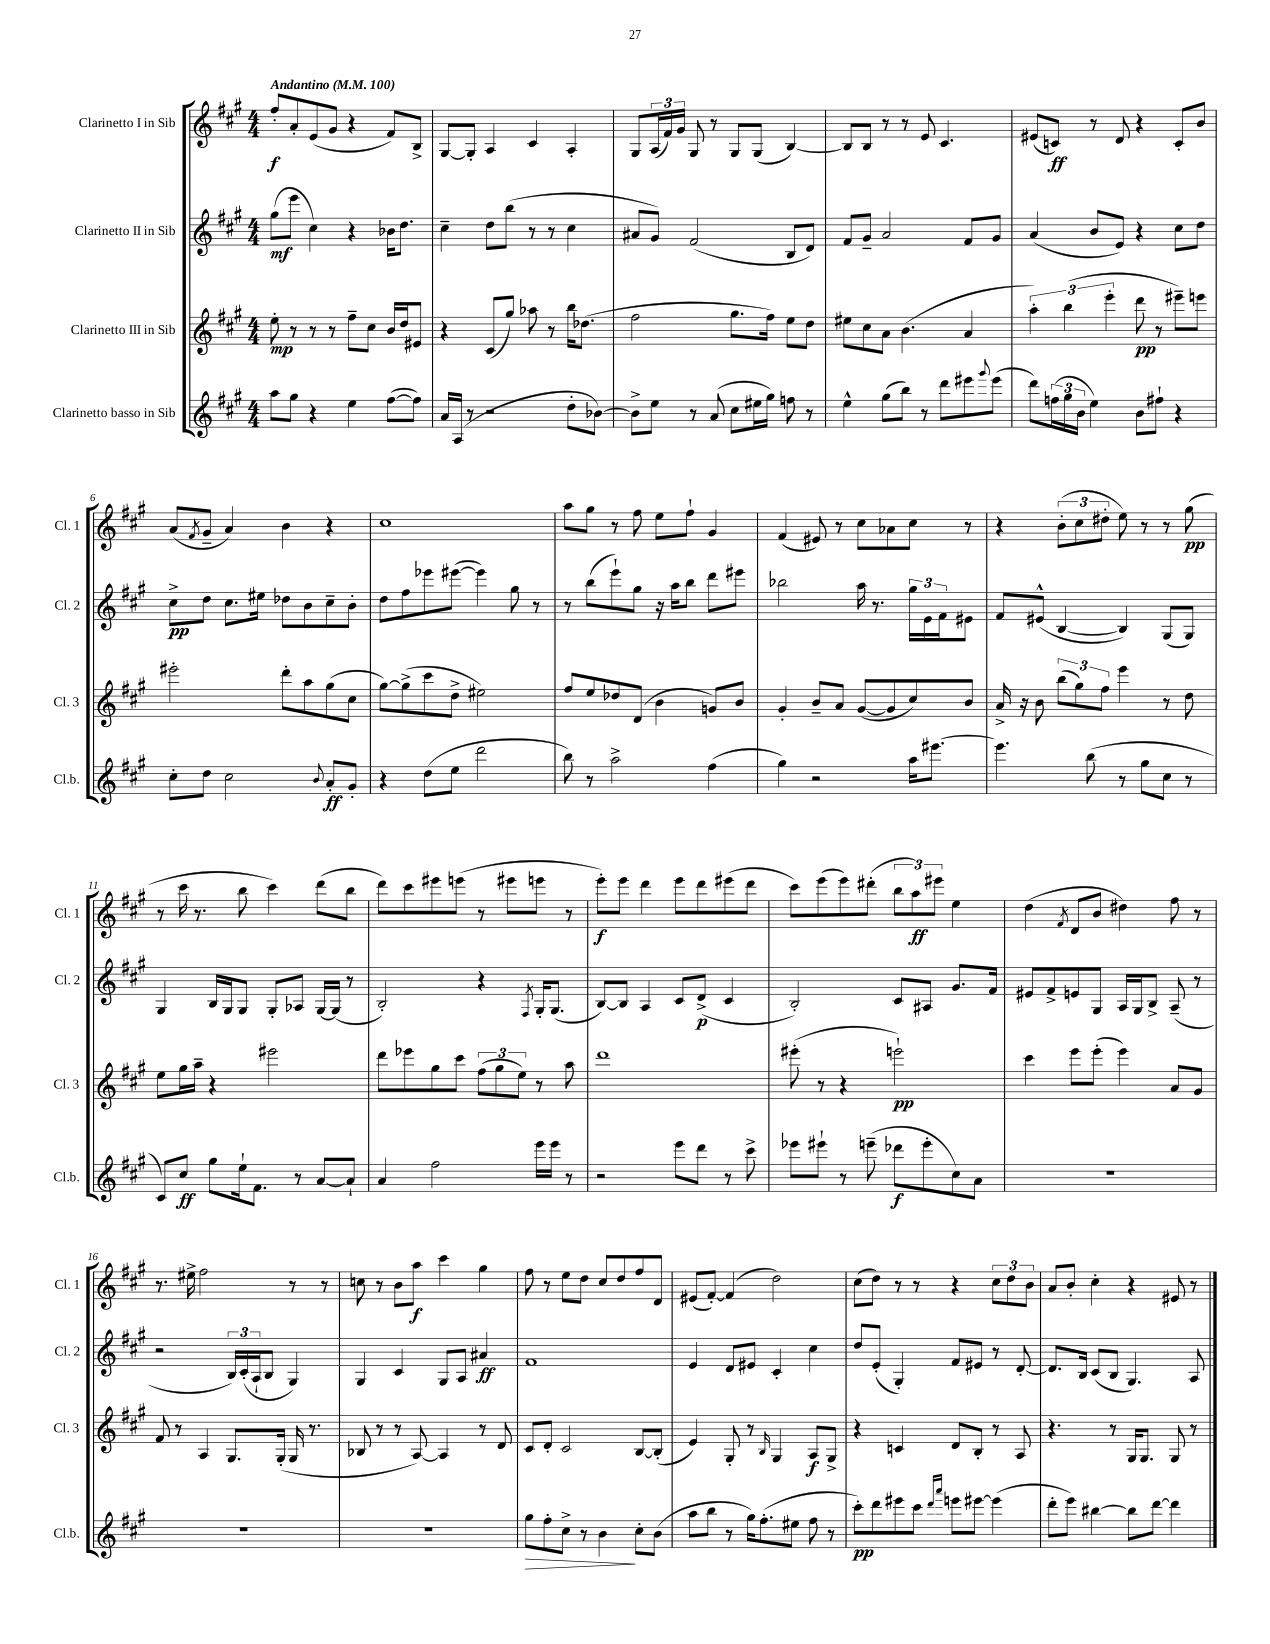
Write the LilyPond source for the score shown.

<<
\new StaffGroup <<
\new Staff = "s0" \with { instrumentName = "Clarinetto I in Sib" shortInstrumentName = "Cl. 1" } {
    \clef treble \key a \major \numericTimeSignature \time 4/4 \tempo "Andantino" 4 = 100
    fis''8-.\f a'8-. e'8( gis'8 r4 fis'8) b8-> |
    gis8~ gis8-. a4 cis'4 a4-. |
    gis8 \tuplet 3/2 { a16( fis'16) gis'16 } gis8 r8 gis8 gis8( b4~) |
    b8 b8 r8 r8 e'8 cis'4. |
    eis'8( c'8\ff) r8 d'8 r4 c'8-. b'8 |
    a'8( \acciaccatura { fis'8 } gis'8-- a'4) b'4 r4 |
    cis''1 |
    a''8 gis''8 r8 fis''8 e''8 fis''8-! gis'4 |
    fis'4( eis'8) r8 cis''8 aes'8 cis''8 r8 |
    r4 \tuplet 3/2 { b'8-.( cis''8 dis''8-. } e''8) r8 r8 gis''8\pp( |
    r8 cis'''16 r8. b''8 cis'''4) d'''8( b''8 |
    d'''8) cis'''8 eis'''8 e'''8( r8 eis'''8 e'''8 r8 |
    e'''8-.\f) e'''8 d'''4 e'''8 d'''8 eis'''8( d'''8 |
    cis'''8) e'''8( e'''8) dis'''8-.( \tuplet 3/2 { b''8 a''8\ff) eis'''8 } e''4 |
    d''4( \acciaccatura { fis'8 } d'8 b'8 dis''4) fis''8 r8 |
    r8. eis''16-> fis''2 r8 r8 |
    c''8 r8 b'8 a''8\f cis'''4 gis''4 |
    fis''8 r8 e''8 d''8 cis''8 d''8 fis''8 d'8 |
    eis'8( fis'8~-.) fis'4( d''2) |
    cis''8( d''8) r8 r8 r4 \tuplet 3/2 { cis''8 d''8 b'8 } |
    a'8 b'8-. cis''4-. r4 eis'8 r8 \bar "|." |
}
\new Staff = "s1" \with { instrumentName = "Clarinetto II in Sib" shortInstrumentName = "Cl. 2" } {
    \clef treble \key a \major \numericTimeSignature \time 4/4
    gis''8\mf( e'''8 cis''4) r4 bes'16 d''8. |
    cis''4-- d''8 b''8( r8 r8 cis''4 |
    ais'8 gis'8) fis'2( b8 d'8) |
    fis'8 gis'8-- a'2 fis'8 gis'8 |
    a'4( b'8 e'8) r4 cis''8 d''8 |
    cis''8->\pp d''8 cis''8. eis''16 des''8 b'8 cis''8-- b'8-. |
    d''8 fis''8 ees'''8 eis'''8~( eis'''4) gis''8 r8 |
    r8 b''8( e'''8-!) gis''8 r16 a''16 b''8 d'''8 eis'''8 |
    bes''2 a''16 r8. \tuplet 3/2 { gis''16 e'16 fis'16 } eis'8 |
    fis'8 eis'8-^( b4~ b4) gis8( gis8) |
    gis4 b16 gis16 gis8 gis8-. aes8 gis16~ gis16( r8 |
    b2-.) r4 \acciaccatura { fis8 } gis16-. gis8.( |
    b8~) b8 a4 cis'8 d'8->\p( cis'4 |
    b2-.) cis'8 ais8 gis'8. fis'16 |
    eis'8 fis'8-> e'8 gis8 a16 gis16 b8-> a8--( r8 |
    r2 \tuplet 3/2 { b16) cis'16-.( a16-! } b8 gis4) |
    gis4 cis'4 gis8 a8 ais'4\ff |
    fis'1 |
    e'4 d'8 eis'8 cis'4-. cis''4 |
    d''8 e'8-.( gis4-.) fis'8 eis'8 r8 d'8~-. |
    d'8. b16 cis'8( b8 gis4.) a8 \bar "|." |
}
\new Staff = "s2" \with { instrumentName = "Clarinetto III in Sib" shortInstrumentName = "Cl. 3" } {
    \clef treble \key a \major \numericTimeSignature \time 4/4
    e''8-.\mp r8 r8 r8 fis''8-- cis''8 b'16 d''16 eis'8 |
    r4 cis'8( gis''8) aes''8 r8 b''16 des''8.( |
    fis''2 gis''8. fis''16) e''8 d''8 |
    eis''8 cis''8 a'8 b'4.( a'4 |
    \tuplet 3/2 { a''4-.) b''4( e'''4-. } d'''8\pp r8 eis'''8--) e'''8 |
    eis'''2-. d'''8-. a''8 gis''8( cis''8 |
    gis''8~) gis''8->( cis'''8 d''8-> eis''2) |
    fis''8 e''8 des''8 d'8( b'4 g'8) b'8 |
    gis'4-. b'8-- a'8 gis'8~( gis'8 cis''8) b'8 |
    a'16-> r16 b'8 \tuplet 3/2 { b''8( gis''8) fis''8 } e'''4 r8 d''8 |
    e''8 gis''16 a''16-- r4 eis'''2 |
    d'''8 ees'''8 gis''8 cis'''8 \tuplet 3/2 { fis''8( gis''8 e''8) } r8 a''8 |
    d'''1 |
    eis'''8-.( r8 r4 e'''2-!\pp) |
    cis'''4 e'''8 e'''8-.( e'''4) a'8 gis'8 |
    fis'8 r8 a4 gis8. gis16-.( gis16 r8. |
    bes8 r8 r8 a8~) a4 r8 d'8 |
    cis'8 d'8-. cis'2 b8~ b8-.( |
    e'4) gis8-. r8 \grace { b16 } gis4 a8\f gis8-> |
    r4 c'4 d'8 b8-. r8 a8 |
    r4. r8 gis16 gis8. gis8 r8 \bar "|." |
}
\new Staff = "s3" \with { instrumentName = "Clarinetto basso in Sib" shortInstrumentName = "Cl.b." } {
    \clef treble \key a \major \numericTimeSignature \time 4/4
    a''8 gis''8 r4 e''4 fis''8~( fis''8) |
    a'16 a16( r8 r2 d''8-. bes'8~) |
    bes'8-> e''8 r8 a'8( cis''8 eis''16 gis''16) f''8 r8 |
    e''4-^ gis''8( b''8) r8 d'''8 eis'''8 \appoggiatura { gis'''8 } eis'''8( |
    d'''8) \tuplet 3/2 { f''16( gis''16 b'16 } e''4) b'8 fis''8-! r4 |
    cis''8-. d''8 cis''2 \appoggiatura { b'8 } a'8-.\ff gis'8-. |
    r4 d''8( e''8 d'''2 |
    b''8) r8 a''2-> fis''4( |
    gis''4) r2 a''16 eis'''8.~ |
    eis'''4. b''8( r8 gis''8 cis''8 r8 |
    cis'8) cis''8\ff gis''8 e''16-! fis'8. r8 a'8~ a'8-! |
    a'4 fis''2 e'''16 e'''16 r8 |
    r2 e'''8 d'''8 r8 cis'''8-> |
    ees'''8 eis'''8-! r8 e'''8--( des'''8\f e'''8-. cis''8) a'8 |
    R1 |
    R1 |
    R1 |
    gis''8\> fis''8-. cis''8-> r8 b'4\! cis''8-. b'8( |
    a''8 b''8 r8 gis''16) fis''8.-.( eis''8 fis''8 r8 |
    cis'''8-.\pp) d'''8 eis'''8 cis'''8 \grace { d'''16 a'''16 } e'''8 eis'''8~ eis'''4( |
    d'''8-. e'''8) bis''4~ bis''8 d'''8~ d'''4 \bar "|." |
}
>>
>>
